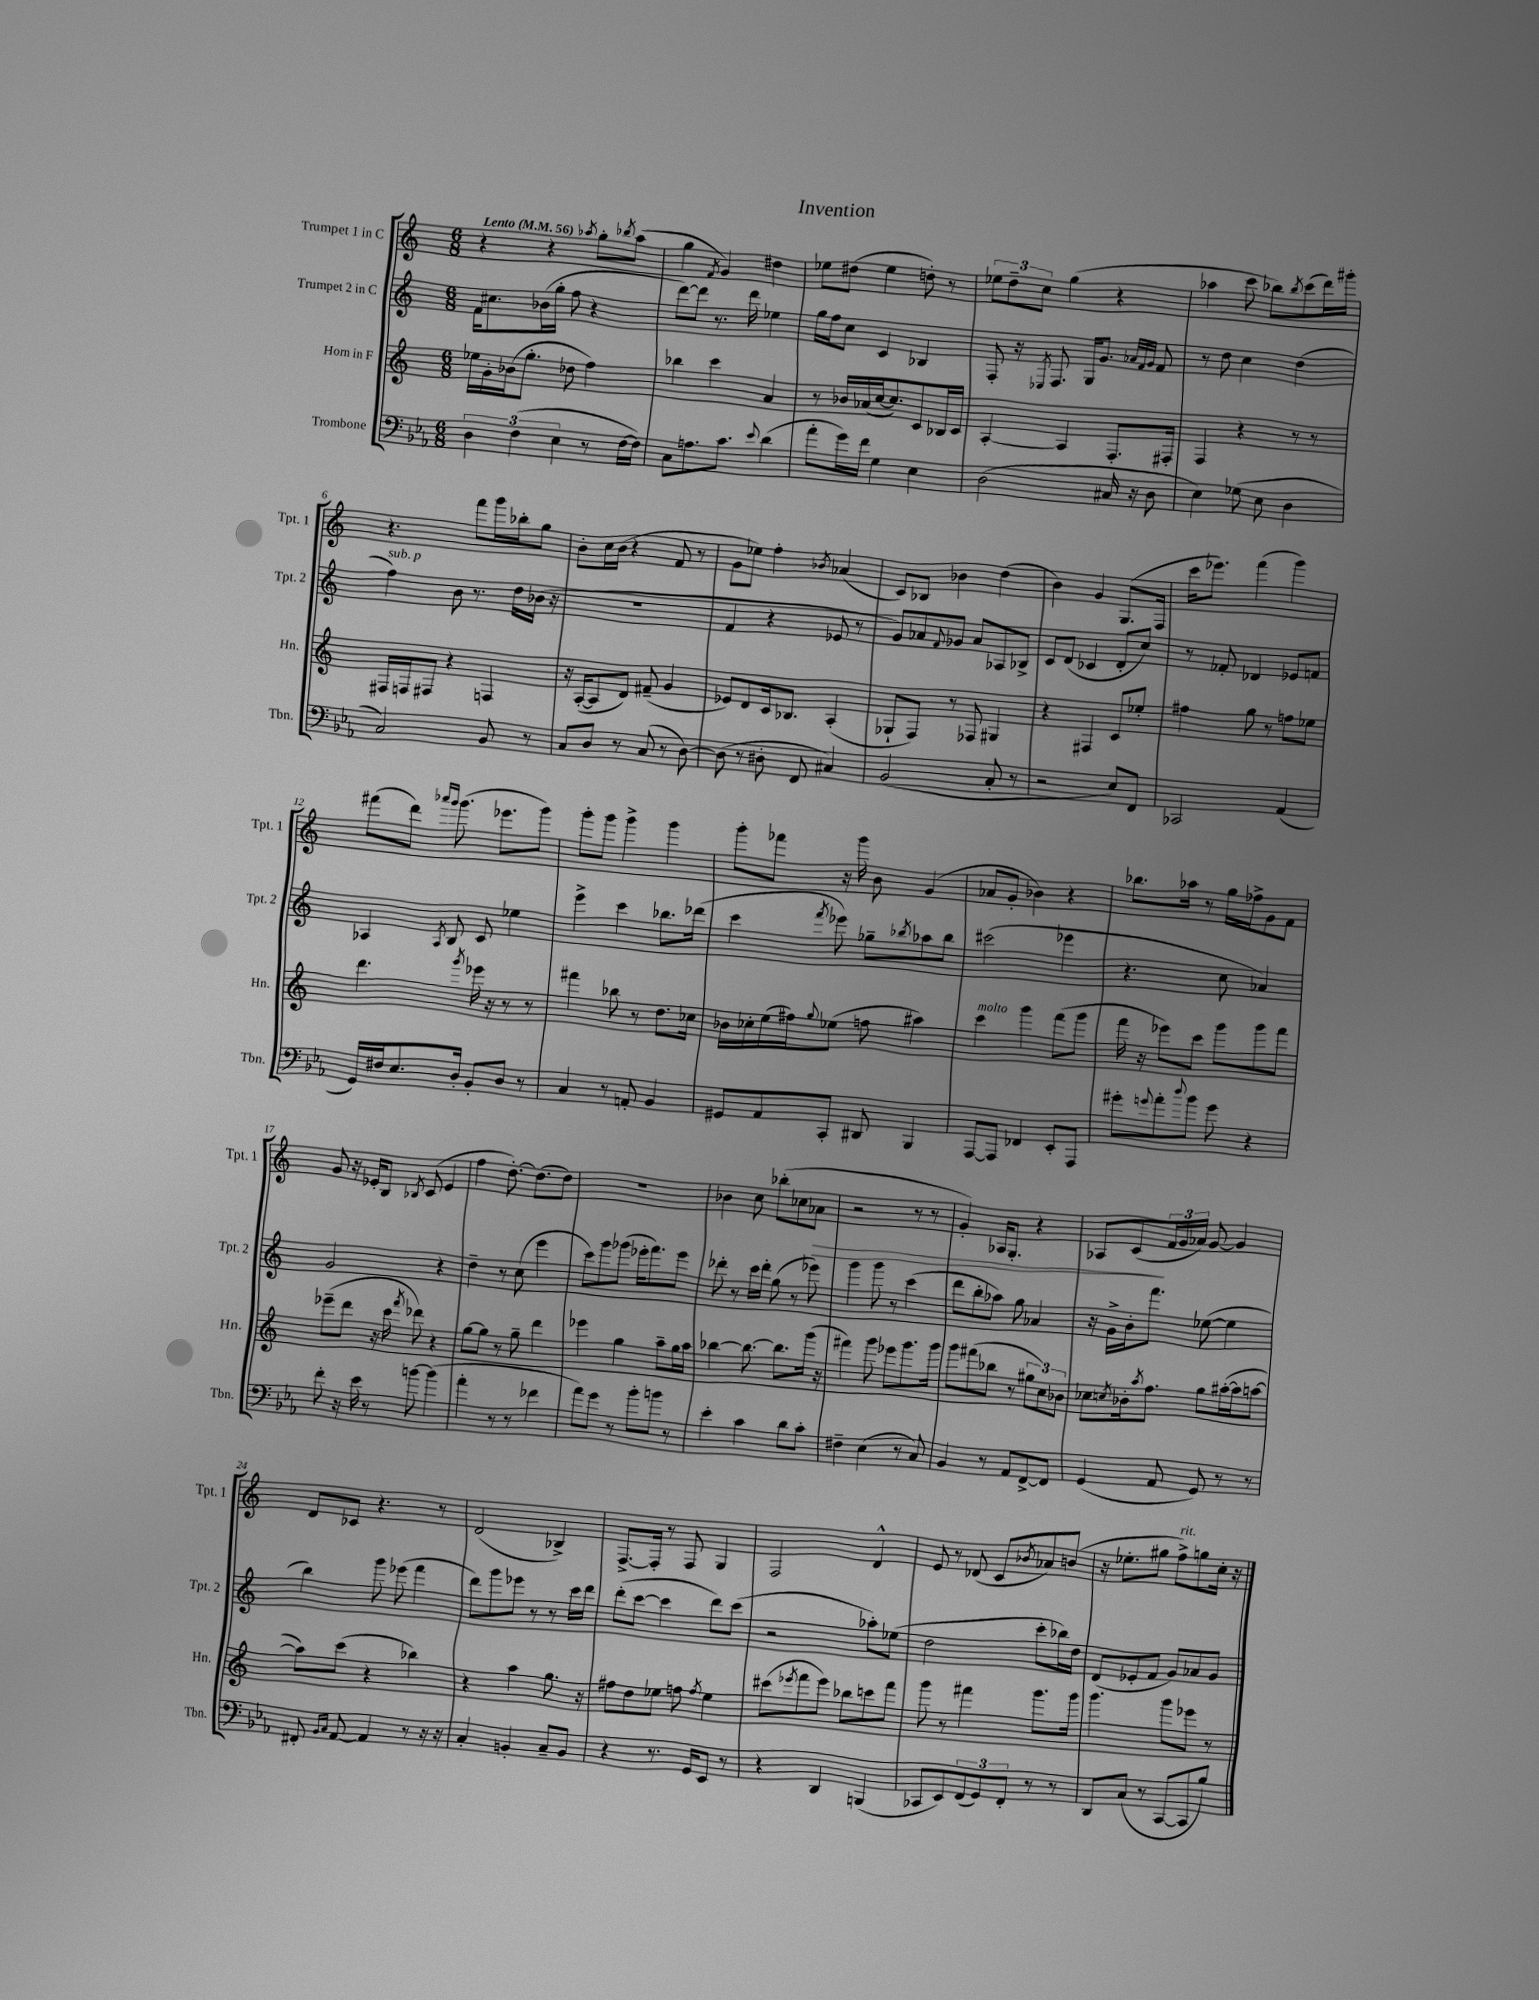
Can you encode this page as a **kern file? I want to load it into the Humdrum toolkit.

**kern	**kern	**kern	**kern
*staff4	*staff3	*staff2	*staff1
*clefF4	*clefG2	*clefG2	*clefG2
*k[b-e-a-]	*k[]	*k[]	*k[]
*M6/8	*M6/8	*M6/8	*M6/8
*MM56	*MM56	*MM56	*MM56
6D	16ee-	16f	4r
.	16g'	8.cc#	.
.	(16b-	.	.
(6F	.	.	.
.	8.gg'	.	.
.	.	(16b-	4r
.	.	16gg'	.
6E-	.	.	.
.	8dd-	8ff	.
.	.	.	8qaa-
8r	4ff)	4r	8gg'
.	.	.	8qbb-
[16F	.	.	(8aa-
16F])	.	.	.
=	=	=	=
8C	4bb-	[8ddd)	4gg
8.A	.	8ddd]	.
.	.	.	8qf
.	4ccc	8.r	4g)
8.c	.	.	.
.	.	16ddd	.
8qqe-	.	.	.
(4d	4a	4ee-	4dd#
=	=	=	=
8a-'	8r	16gg	8ee-
.	.	16ff	.
16g)	16b-	8cc	(8dd#
16f	(16a-	.	.
4G	[16cc	4c	4ee-
.	8.cc])	.	.
4E-	8c	4B-	8dd')
.	16B-	.	8r
.	16c	.	.
=	=	=	=
(2D	[4A'	8F'	12ee-
.	.	.	12dd~
.	.	16r	.
.	.	.	12cc
.	.	8qE-	.
.	.	8.F	.
.	4A]	.	(4gg
.	.	16G	.
.	.	8.g	.
16C#	8.F'	.	4r
16r	.	.	.
.	.	32qqa-	.
.	.	32qqf	.
.	.	32qqg	.
8D	.	8f	.
.	16F#'	.	.
=	=	=	=
4E-)	4F	8r	4aa-
.	.	8dd	.
(8G-	4r	4cc	8ccc
8E-	.	.	8bb-)
.	.	.	8qbb-
4D	8r	(4dd	(8ccc
.	8r	.	16ddd)
.	.	.	16ggg#'
=	=	=	=
2C)	16F#	4ff)	4.r
.	16F	.	.
.	8F#	.	.
.	4r	8b	.
.	.	8.r	8fff
8BB-	4F	.	16ggg
.	.	16dd	16bb-'
8r	.	(16b-	8gg
.	.	16r	.
=	=	=	=
8C	16r	2.r	8b'
.	([16A'	.	.
8D	8A]	.	16cc
.	.	.	(16b
8r	8d)	.	4r
(8C	(8f#~	.	.
8r	4g	.	8f
[8D)	.	.	8r
=	=	=	=
(8D]	8e-)	4f	8g
8r	8d	.	8ee-)
8D#'	16c	4r	4ff'
.	8.B-	.	.
8FF	.	.	.
.	.	.	8qb-
4C#)	(4A'	8e-	(4a-
.	.	8r	.
=	=	=	=
(2BB-	8G-`	8g)	8c)
.	8F)	8a-	8B-
.	.	8qqf	.
.	8r	8g-	4b-
.	8F-	8a-	.
8C'	4G#	8A-	(4dd
8r	.	8B-^	.
=	=	=	=
2r	4r	8c	4b)
.	.	(8d	.
.	4F#	4c-	4g
8E-)	8c	8d'	(8.G
8FF	8ee-'	8cc)	.
.	.	.	16F
=	=	=	=
2CC-	4ff#	8r	16ccc
.	.	.	8.eee-)
.	.	8f-'	.
.	8gg	4d-	(4fff
.	8r	.	.
(4AA-	8ff	8e-	4ggg)
.	8ee-	8f	.
=	=	=	=
16GG)	4.ddd	4A-	(8fff#
16F#	.	.	.
8.E-	.	.	8ddd)
.	.	.	16qqaaa-
.	.	8qA-	16qqggg
.	.	8B	(8.ggg
16D'	.	.	.
.	8qggg	.	.
8BB-'	16eee-	8c	.
.	16r	.	8.eee-
8D	8r	4ee-	.
8r	8r	.	8ggg)
=	=	=	=
4C	4fff#	4eee^	8ggg'
.	.	.	8ggg
8r	8bb-	4ccc	4ggg^
8AA'	8r	.	.
4BB-	8.dd	8.bb-	4ggg
.	16cc-	(16ddd-	.
=	=	=	=
8GG#	16b-	4ccc	8ggg'
.	16cc-'	.	.
8AA-	(16ee	.	8fff-
.	16ff#)	.	.
.	8qqgg	8qfff	.
8CC'	(8ee-	8eee-)	16r
.	.	.	16ggg
8DD#	8ff	8gg-~	8b
.	.	8qbb-	.
4BBB-	4aa#)	8aa-	(4g
.	.	8bb-	.
=	=	=	=
[8AAA-	4ccc	(2ccc#	8a-
8AAA-]	.	.	8g'
4FF-	4ggg	.	4b-)
8EE-'	(8fff	4eee-	4r
8AAA-	8ggg	.	.
=	=	=	=
8g#'	16fff	4.r	8.bb-
.	16r	.	.
8qqg	.	.	.
8a-'	8eee-)	.	.
.	.	.	16aa-
8qqdd	.	.	.
8b-	8ccc	.	8r
8g	8ggg	8cc	16gg
.	.	.	16ff-^
4r	8ggg	4a-)	8g
.	8fff	.	8f
=	=	=	=
8f'	(8eee-~	2g	8g
16r	8ddd	.	16r
16e-	.	.	16e-'
8r	16r	.	8B
.	16ccc	.	.
.	8qfff	.	8qB-
[8b	8ddd-)	.	(8c
(4b]	4r	4r	4e-
=	=	=	=
4a-'	[8gg	4dd~	4ff
.	8gg]	.	.
8r	8r	8r	[8.dd')
8r	8gg~	(8cc	.
.	.	.	(8.dd]
4f-	4ddd	4eee	.
.	.	.	8dd)
=	=	=	=
8a-)	4eee-	8ccc)	2.r
8g	.	8ggg	.
8r	4gg	(8ggg-	.
8b-'	.	16eee-'	.
.	.	8.fff)	.
8b	8aa~	.	.
8r	16gg	8eee-	.
.	16aa	.	.
=	=	=	=
4e-'	[4bb-	8ddd-'	4b-
.	.	8r	.
4c	8.bb-_	16ccc	8cc
.	.	16ddd-'	.
.	.	(8gg	(8bb-'
.	8.bb-]	.	.
8d	.	8r	8cc-
8c'	(16ggg	8eee-)	8a-
.	16r	.	.
=	=	=	=
4F#~	4fff#)	4ggg	2r
(4E-	8ggg	8ggg	.
.	8eee-	8r	.
8r	8.ggg	(4ccc	8r
8C)	.	.	8r
.	16ggg	.	.
=	=	=	=
4BB-	8ggg	8ddd	4g')
.	(8fff#	8bb'	.
8r	8bb-	8aa-)	16A-
.	.	.	8.G'
8AA-	8r	8gg	.
[8FF^	12gg#	4a-	4r
.	12cc)	.	.
8FF]	.	.	.
.	12b-	.	.
=	=	=	=
(4GG	8cc-	16r	8A-
.	.	16g^	.
.	8qcc	.	.
.	16b-'	16b'	(8c
.	8qaa	.	.
.	8.ff	8.fff	.
8AA-	.	.	24f
.	.	.	24g
.	.	.	24a-)
8GG)	8gg	([8ee-	[8g
8r	([16aa#'	4ee-]	4g]
.	16aa#]	.	.
8r	[8aa	.	.
=	=	=	=
8FF#'	8aa])	4bb)	8d
16qqBB-	.	.	.
16qqC	.	.	.
[8AA-	(8ccc	.	8c-
4AA-]	4r	8ggg	4.r
.	.	(8eee-	.
8r	4bb-)	4fff	.
16r	.	.	8r
16r	.	.	.
=	=	=	=
4C'	4r	8ddd)	(2d
.	.	8ggg	.
4BB'	4aa	8eee-	.
.	.	8r	.
8C~	8.gg	8r	4B-^)
8BB	.	16ccc	.
.	16r	16ddd	.
=	=	=	=
4r	8ff#	(8ddd'	[8.F^
.	8dd	[8ccc	.
.	.	.	16F']
8.r	8ee-	4ccc]	8r
.	8ff	.	8F
16GG	.	.	.
.	8qff	.	.
8EE-	4ee-	8ddd)	4G
8r	.	(8ccc	.
=	=	=	=
4r	(8ccc#	2r	2F
.	8qeee-	.	.
.	8fff	.	.
4DD	8eee-)	.	.
.	8bb-	.	.
(4BBB	8ccc	8aa-')	4d^^
.	8fff	(8ee-	.
=	=	=	=
8CC-	8ggg	2dd	8e
8EE-)	8r	.	8r
(12FF	4fff#	.	(8d-
12GG)	.	.	.
.	.	.	8c
12FF'	.	.	.
.	.	.	8qb-
8r	8.ggg	8ccc'	8a-)
8r	.	16bb-)	(8b
.	16ggg	16dd	.
=	=	=	=
8DD	4.ggg	(8d	16r
.	.	.	8.ee-'
(8C	.	8e-'	.
8r	.	8f	8gg#
[8CC	8ggg	8g)	8ff^)
8CC]	8eee-	8a-	8gg
8B-)	8r	8g	16cc'
.	.	.	16r
==	==	==	==
*-	*-	*-	*-
